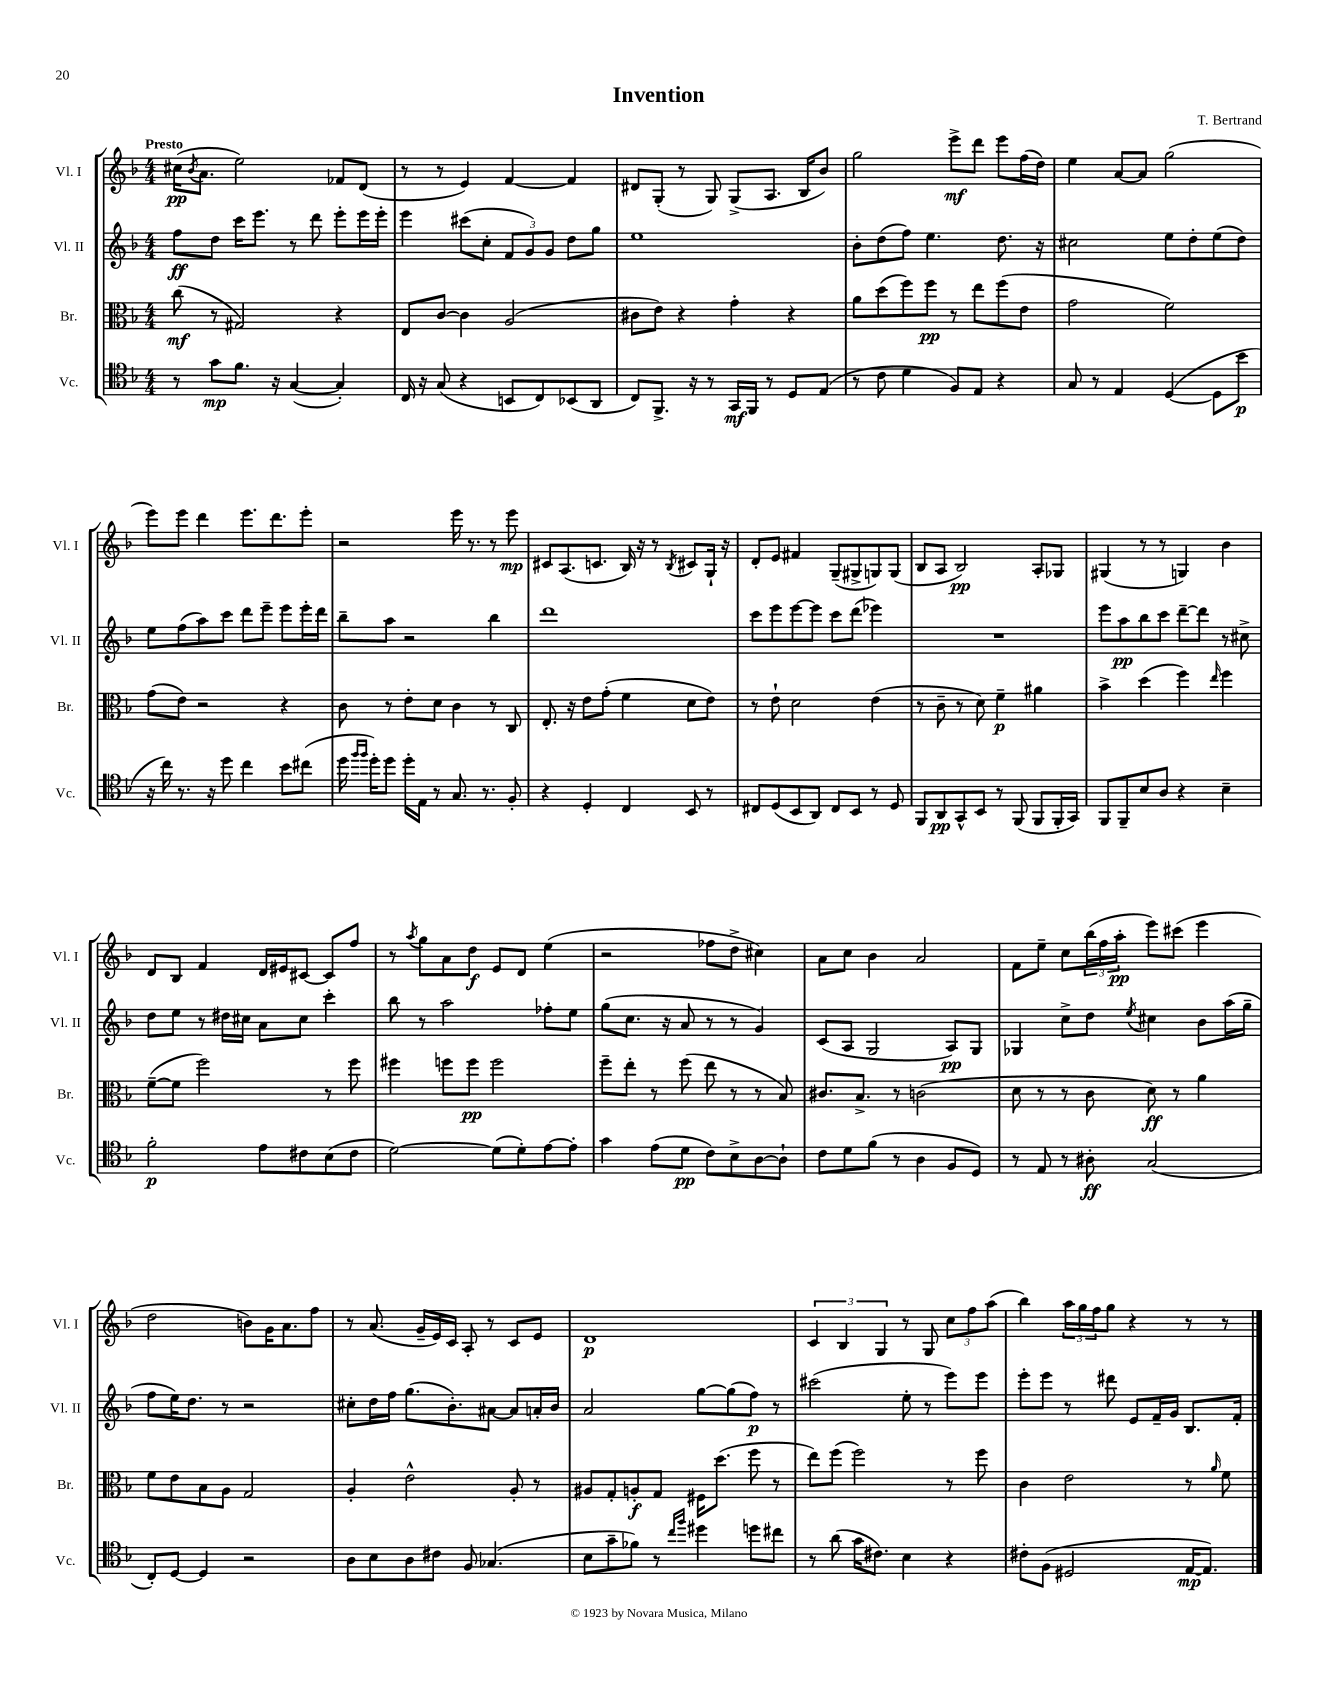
\header { title = "Invention" composer = "T. Bertrand" }
<<
\new StaffGroup <<
\new Staff = "s0" \with { instrumentName = "Vl. I" shortInstrumentName = "Vl. I" } {
    \clef treble \key f \major \numericTimeSignature \time 4/4 \tempo "Presto"
    cis''16\pp( \acciaccatura { bes'8 } a'8. e''2) fes'8 d'8( |
    r8 r8 e'4) f'4~ f'4 |
    dis'8 g8-.( r8 g8) g8->( a8. bes16 bes'8) |
    g''2 e'''8->\mf d'''8 e'''8 f''16( d''16) |
    e''4 a'8~ a'8 g''2( |
    e'''8) e'''8 d'''4 e'''8. d'''8. e'''8-. |
    r2 e'''16 r8. r8 e'''8\mp |
    cis'8 a8.( c'8. bes16) r16 r8 \acciaccatura { bes8 } cis'8 g16-! r16 |
    d'8-. e'8 fis'4 g8--( gis8-> g8) g8( |
    bes8 a8 bes2\pp) a8-. ges8 |
    gis4( r8 r8 g4) bes'4 |
    d'8 bes8 f'4 d'16 eis'16 cis'8~ cis'8 f''8 |
    r8 \acciaccatura { a''8 } g''8 a'8 d''8\f e'8 d'8 e''4( |
    r2 fes''8 d''8-> cis''4) |
    a'8 c''8 bes'4 a'2 |
    f'8 e''8-- c''8 \tuplet 3/2 { bes''16( f''16 a''16-.\pp } e'''8) cis'''8( e'''4 |
    d''2 b'8) g'16 a'8. f''8 |
    r8 a'8.( g'16-- e'16) c'16 a8-. r8 c'8 e'8 |
    d'1\p |
    \tuplet 3/2 { c'4 bes4 g4 } r8 g8 \tuplet 3/2 { c''8 f''8 a''8( } |
    bes''4) \tuplet 3/2 { a''16 g''16 f''16 } g''8 r4 r8 r8 \bar "|." |
}
\new Staff = "s1" \with { instrumentName = "Vl. II" shortInstrumentName = "Vl. II" } {
    \clef treble \key f \major \numericTimeSignature \time 4/4
    f''8\ff d''8 c'''16 e'''8. r8 d'''8 e'''8-. e'''16 e'''16-. |
    e'''4 cis'''8( c''8-. \tuplet 3/2 { f'8 g'8) g'8 } d''8 g''8 |
    e''1 |
    bes'8-. d''8( f''8) e''4. d''8. r16 |
    cis''2 e''8 d''8-. e''8( d''8) |
    e''8 f''8( a''8) c'''8 d'''8 e'''8-- e'''8 e'''16-. d'''16 |
    bes''8-- a''8 r2 bes''4 |
    d'''1 |
    c'''8 e'''8 e'''8~ e'''8 c'''8 d'''8( ees'''4) |
    R1 |
    e'''8 a''8\pp bes''8 c'''8 d'''8~-- d'''8 r8 cis''8-> |
    d''8 e''8 r8 dis''16 cis''16 a'8 cis''8 c'''4-. |
    bes''8 r8 a''2 fes''8-. e''8 |
    g''8( c''8. r16 a'8 r8 r8 g'4) |
    c'8( a8 g2 a8\pp) g8 |
    ges4 c''8-> d''8 \acciaccatura { e''8 } cis''4 bes'8 a''16( g''16-- |
    f''8 e''16) d''8. r8 r2 |
    cis''8-. d''16 f''16 g''8.( bes'8.-.) ais'8~ ais'8 a'16-. bes'16 |
    a'2 g''8~ g''8( f''8\p) r8 |
    cis'''2( e''8-. r8 e'''8) e'''8 |
    e'''8-. e'''8 r8 dis'''8 e'8 f'16-- g'16 bes8. f'16-. \bar "|." |
}
\new Staff = "s2" \with { instrumentName = "Br." shortInstrumentName = "Br." } {
    \clef alto \key f \major \numericTimeSignature \time 4/4
    c''8\mf( r8 gis2) r4 |
    e8 c'8~ c'4 a2( |
    cis'8 e'8) r4 g'4-. r4 |
    a'8 d''8( f''8) f''8\pp r8 e''8 f''8( e'8 |
    g'2 f'2) |
    g'8( e'8) r2 r4 |
    c'8 r8 e'8-. d'8 c'4 r8 c8 |
    e8.-. r16 e'8 g'8-.( f'4 d'8 e'8) |
    r8 e'8-! d'2 e'4( |
    r8 c'8-- r8 d'8) f'4--\p ais'4 |
    bes'4-> d''4( f''4) \grace { e''16 } f''4 |
    f'8~--( f'8 f''2) r8 f''8 |
    fis''4 f''8 f''8\pp f''2 |
    f''8-- e''8-. r8 f''8( e''8 r8 r8 bes8) |
    cis'8. bes8.-> r8 c'2( |
    d'8 r8 r8 c'8 d'8\ff) r8 a'4 |
    f'8 e'8 bes8 a8 g2 |
    a4-. e'2-^ a8-. r8 |
    ais8 g8-. a8-.\f g8 fis16 d''8.( f''8 r8 |
    e''8) f''8( f''2) r8 f''8 |
    c'4 e'2 r8 \grace { a'16 } f'8 \bar "|." |
}
\new Staff = "s3" \with { instrumentName = "Vc." shortInstrumentName = "Vc." } {
    \clef tenor \key f \major \numericTimeSignature \time 4/4
    r8 g'8\mp f'8. r16 g4~( g4-.) |
    c16 r16 g8( r4 b,8 c8) bes,8( a,8 |
    c8) f,8.-> r16 r8 g,16\mf f,16 r8 d8 e8( |
    r8 c'8 d'4 f8) e8 r4 |
    g8 r8 e4 d4~( d8 bes'8\p |
    r16 c''16) r8. r16 d''8 c''4 bes'8 cis''8( |
    d''16 \grace { f''16 f''16 } d''16-.) d''8 d''16-. e16 r8 g8. r8. f8-. |
    r4 d4-. c4 bes,8 r8 |
    cis8 d8( bes,8 a,8) cis8 bes,8 r8 d8 |
    f,8 a,8\pp g,8-^ bes,8 r8 f,8( f,8 f,16-. g,16) |
    f,8 f,8-- bes8 a8 r4 bes4-- |
    f'2-.\p e'8 cis'8 bes8( cis'8 |
    d'2~) d'8( d'8-.) e'8~ e'8-. |
    g'4 e'8( d'8\pp c'8) bes8-> a8~ a8-! |
    c'8 d'8 f'8( r8 a4 f8 d8) |
    r8 e8 r8 ais8-.\ff g2( |
    c8-.) d8~ d4 r2 |
    a8 bes8 a8 cis'8 f8 ges4.( |
    bes8 g'8-- fes'8) r8 \grace { c''16 f''16 } dis''4 d''8 cis''8 |
    r8 a'8( g'16 cis'8.) bes4 r4 |
    cis'8-. f8( dis2 e16~\mp e8.) \bar "|." |
}
>>
>>
\layout { \context { \Score \remove "Bar_number_engraver" } }
